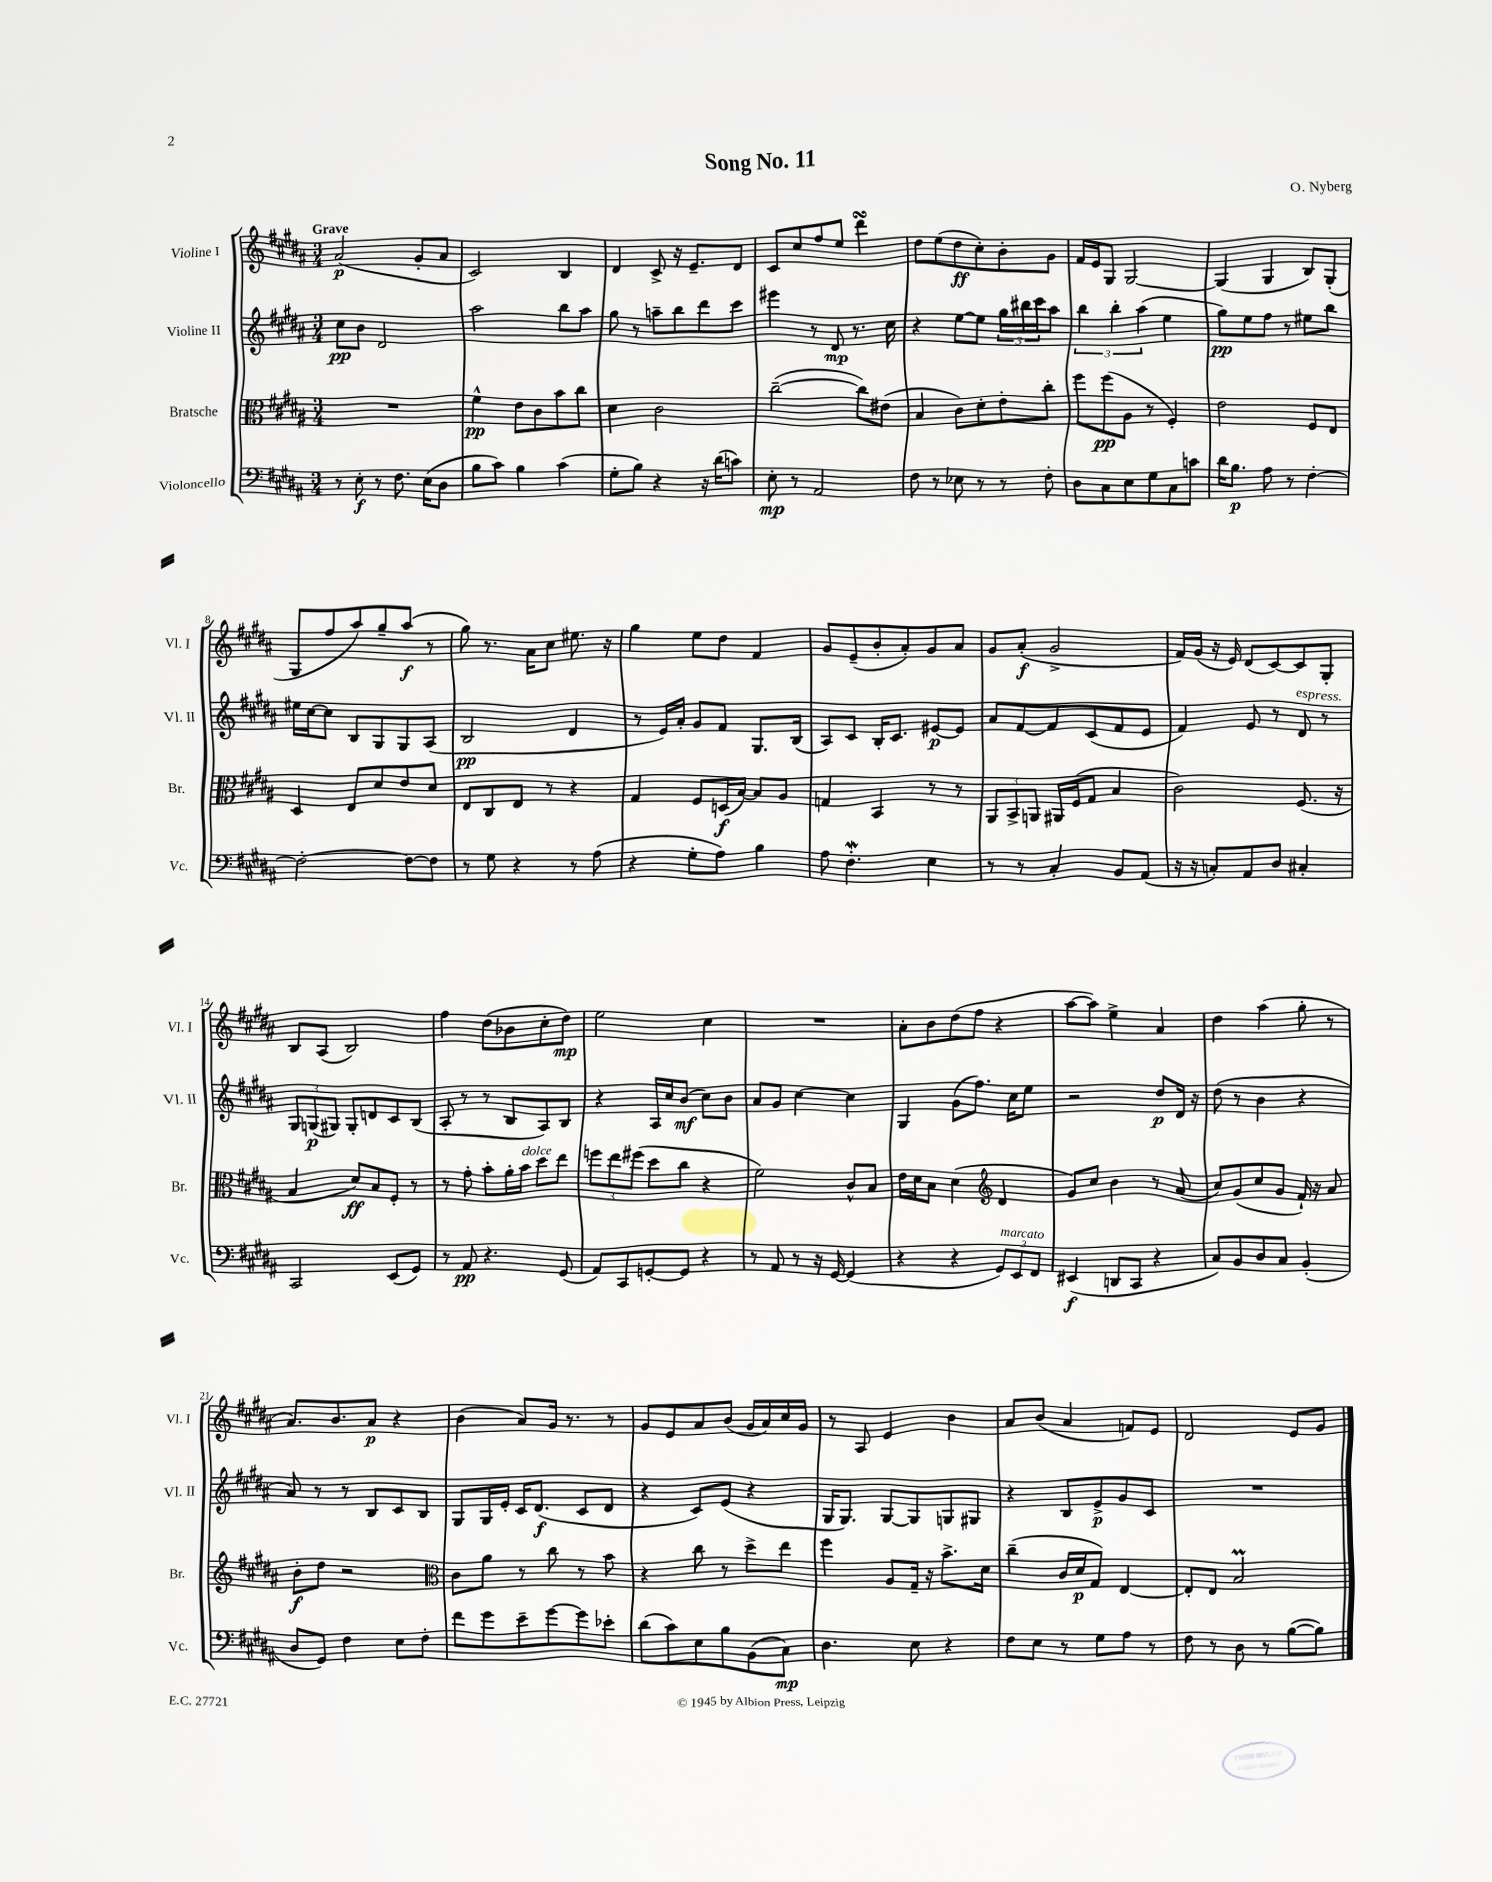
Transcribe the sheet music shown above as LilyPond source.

\header { title = "Song No. 11" composer = "O. Nyberg" }
<<
\new StaffGroup <<
\new Staff = "s0" \with { instrumentName = "Violine I" shortInstrumentName = "Vl. I" } {
    \clef treble \key b \major \numericTimeSignature \time 3/4 \tempo "Grave"
    ais'2\p( gis'8-. ais'8 |
    cis'2) b4 |
    dis'4 cis'8-> r16 e'8.-- dis'8 |
    cis'8 cis''8 fis''8 e''8 dis'''4\turn |
    dis''8 e''8( dis''8\ff cis''8-.) b'8-. gis'8 |
    fis'16 e'16 gis8 gis2~ |
    gis4( gis4 b8) gis8-.( |
    gis8 fis''8 ais''8) gis''8-- ais''8\f( r8 |
    gis''8) r8. ais'16 cis''8 eis''8. r16 |
    gis''4 e''8 dis''8 fis'4 |
    gis'8 e'8--( b'8-. ais'8-.) gis'8 ais'8 |
    gis'8 ais'8-.\f( gis'2-> |
    fis'16) gis'16( r16 e'16) dis'8( cis'8~) cis'8 gis8-. |
    b8 ais8( b2) |
    fis''4 dis''8( bes'8 cis''8-. dis''8\mp) |
    e''2 cis''4 |
    R2. |
    ais'8-. b'8 dis''8( fis''8 r4 |
    ais''8~ ais''8) e''4-> ais'4 |
    dis''4 ais''4( gis''8-. r8 |
    ais'8.) b'8. ais'8\p r4 |
    b'4( ais'8) gis'16 r8. r8 |
    gis'8 e'8 ais'8 b'8( gis'16 ais'16) cis''16 gis'16 |
    r8 ais8 e'4 b'4 |
    ais'8 b'8( ais'4 f'8) e'8 |
    dis'2 e'8 gis'8 \bar "|." |
}
\new Staff = "s1" \with { instrumentName = "Violine II" shortInstrumentName = "Vl. II" } {
    \clef treble \key b \major \numericTimeSignature \time 3/4
    cis''8\pp b'8 dis'2 |
    ais''2 b''8 ais''8 |
    gis''8 r8 a''8-- b''8 dis'''8 cis'''8 |
    eis'''4 r8 dis'8\mp r8. cis''16 |
    r4 e''8~ e''8 \tuplet 3/2 { gis''16 bis''16 cis'''16 } ais''8 |
    \tuplet 3/2 { b''4 b''4-. ais''4( } e''4 |
    gis''8\pp) e''8 fis''8 r8 eis''8 b''8 |
    eis''16 cis''16~ cis''8 b8 gis8 gis8 ais8( |
    b2\pp dis'4 |
    r8 e'16) ais'16-. gis'8 fis'8 gis8. b16( |
    ais8) cis'8 b16-. cis'8. eis'8~\p eis'8 |
    ais'8 fis'8~ fis'8 cis'8( fis'8 e'8 |
    fis'4) e'8 r8 dis'8^\markup { \italic "espress." } r8 |
    \tuplet 3/2 { gis8 g8\p( gis8) } gis8-. d'8 cis'8 b8( |
    ais8-. r8 r8 b8 ais8) b8 |
    r4 ais16 cis''16 b'8\mf( cis''8) b'8 |
    ais'8 gis'8 cis''4~ cis''4 |
    gis4 gis'8( fis''8.) cis''16 e''8 |
    r2 dis''8\p dis'16 r16 |
    dis''8( r8 b'4 r4 |
    ais'8) r8 r8 b8 cis'8 b8 |
    gis8 gis16 e'16-. cis'16 dis'8.\f( cis'8 dis'8 |
    r4 cis'8) e'8( r4 |
    gis16 gis8.) gis8~ gis8 g8 gis8 |
    r4 b8 e'8->\p gis'8 cis'8 |
    R2. \bar "|." |
}
\new Staff = "s2" \with { instrumentName = "Bratsche" shortInstrumentName = "Br." } {
    \clef alto \key b \major \numericTimeSignature \time 3/4
    R2. |
    fis'4-^\pp e'8 cis'8 b'8 cis''8 |
    dis'4 cis'2 |
    cis''2~--( cis''8) eis'8( |
    b4 cis'8) dis'8-. e'8-. cis''8-. |
    fis''8 fis''8\pp( ais8 r8 fis4-.) |
    e'2 fis8 e8 |
    dis4 e8 dis'8 e'8 dis'8 |
    e8 cis8 e8 r8 r4 |
    gis4 fis8 d16\f( b16~) b8 ais8 |
    g4 b,4 r8 r8 |
    \tuplet 3/2 { ais,8 b,8-> a,8 } ais,16 fis16( gis8 b4 |
    cis'2) fis8.( r16 |
    b4 dis'8\ff) b8 fis8-. r8 |
    r8 gis'8-. b'8-. ais'16-. b'16^\markup { \italic "dolce" } dis''8 e''8 |
    \tuplet 3/2 { f''8 e''8 fis''8( } dis''8 cis''8 r4 |
    fis'2) cis'8-^ b8 |
    e'16 dis'16 b8 dis'4( \clef treble dis'4 |
    gis'8) cis''8 b'4 r8 ais'8( |
    cis''8) gis'8( cis''8 gis'8 fis'16-!) r16 ais'8 |
    b'8-.\f dis''8 r2 |
    \clef alto cis'8 ais'8 r8 cis''8 r8 b'8 |
    r4 cis''8 r8 dis''8-> e''8 |
    fis''4 ais8 gis16-- r16 b'8.-> dis'16 |
    cis''4--( cis'16 dis'16\p gis8) e4~ |
    e8-. e8 b2\prall \bar "|." |
}
\new Staff = "s3" \with { instrumentName = "Violoncello" shortInstrumentName = "Vc." } {
    \clef bass \key b \major \numericTimeSignature \time 3/4
    r8 e8-.\f r8 fis8. e16( dis8 |
    b8 cis'8) b4 cis'4( |
    gis8-. b8) r4 r16 dis'16( c'8) |
    e8-.\mp r8 ais,2 |
    fis8 r8 ees8 r8 r8 fis8-. |
    dis8 cis8 e8 gis8 cis8 c'8 |
    dis'16 b8.\p ais8 r8 fis4~-. |
    fis2~-. fis8~ fis8 |
    r8 gis8 r4 r8 ais8( |
    r4 gis8-. ais8) b4 |
    ais8 fis4.-.\mordent e4 |
    r8 r8 cis4-. b,8 ais,8( |
    r16 r16 c8-.) ais,8 dis8 cis4-. |
    cis,2 e,8( gis,8) |
    r8 ais,8\pp r4. gis,8( |
    ais,8) cis,8 g,8~-. g,8 r4 |
    r8 ais,8 r8 r16 gis,16~ gis,4( |
    r4 r4 \tuplet 3/2 { gis,8^\markup { \italic "marcato" }) e,8 fis,8 } |
    eis,4\f( d,8 cis,8 r4 |
    cis8) b,8 dis8 cis8 b,4-.( |
    dis8 gis,8) fis4 e8 fis8-. |
    fis'8 gis'8 e'8-- gis'8~ gis'8 ees'8-. |
    dis'8( cis'8) e8 b8 b,8( cis8\mp) |
    dis4. e8 r4 |
    fis8 e8 r8 gis8 ais8 r8 |
    fis8 r8 dis8 r8 b8~( b8) \bar "|." |
}
>>
>>
